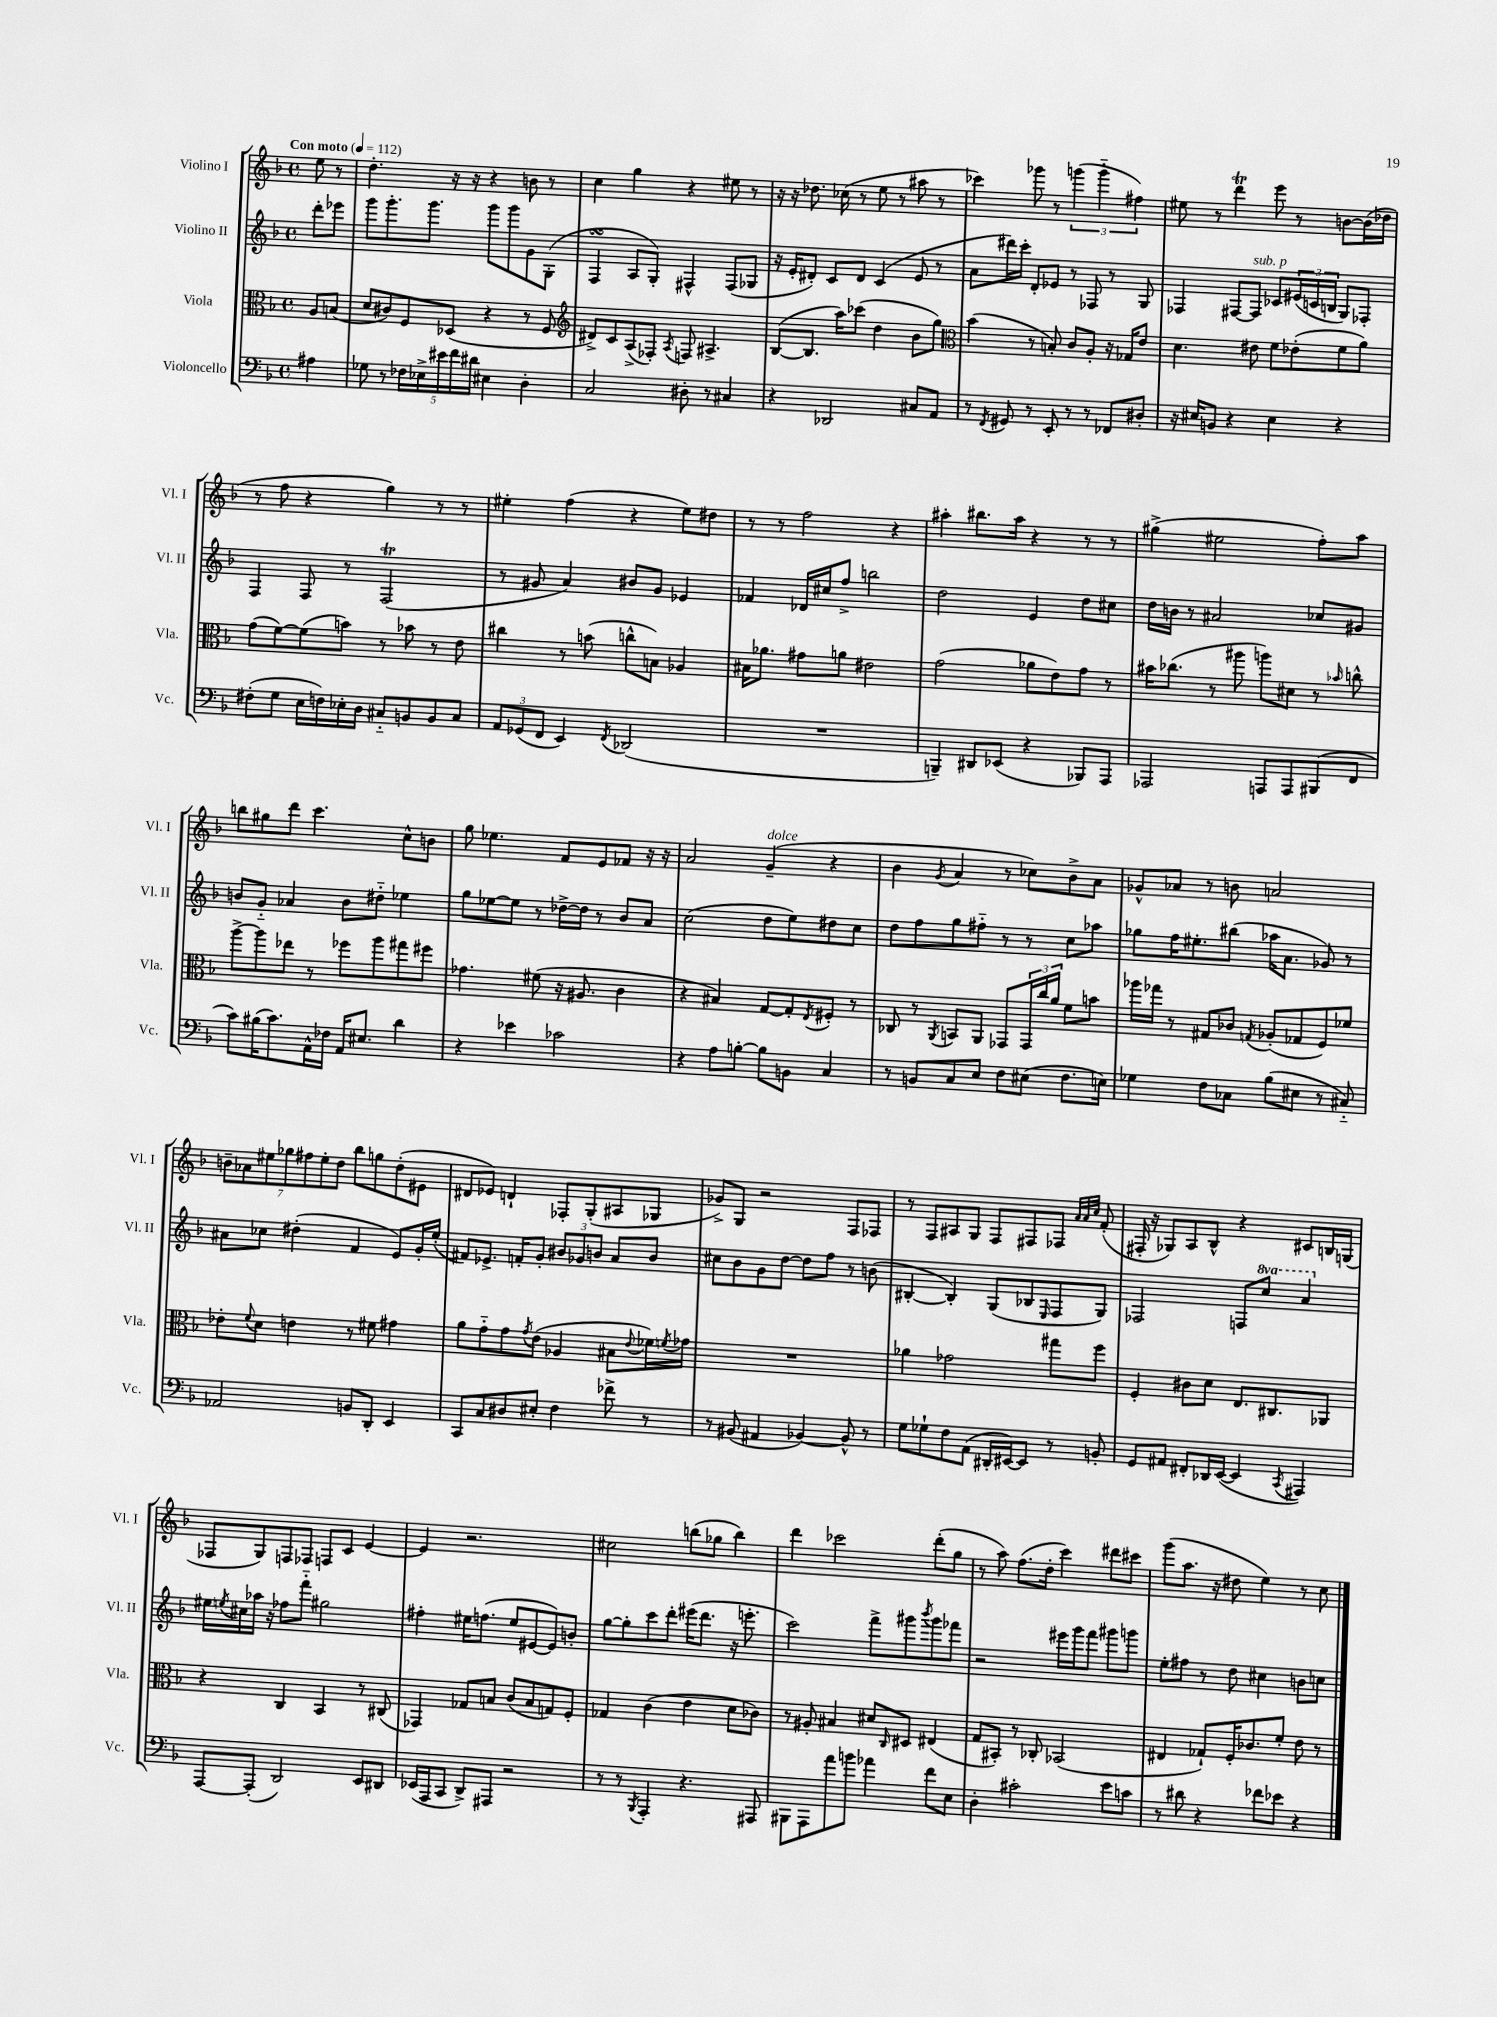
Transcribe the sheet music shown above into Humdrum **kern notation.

**kern	**kern	**kern	**kern
*staff4	*staff3	*staff2	*staff1
*clefF4	*clefC3	*clefG2	*clefG2
*k[b-]	*k[b-]	*k[b-]	*k[b-]
*M4/4	*M4/4	*M4/4	*M4/4
*met(c)	*met(c)	*met(c)	*met(c)
*MM112	*MM112	*MM112	*MM112
4A#\	8A/L	8ddd'\L	8ee\
.	(8B/J	8eee-\J	8r
=	=	=	=
8G-\	8d/L	8ggg\L	4.dd'\
8r	8c#/)	8.ggg'\	.
20F-\LL	8F/	.	.
20E-^\	.	.	.
.	.	8.ggg\J	.
20e#\	.	.	.
.	(8D-/J	.	16r
20f\	.	.	.
.	.	.	16r
20d#\JJ	.	.	.
4E#\	4r	8ggg\L	4r
.	.	8ggg\	.
4D'\	8r	8g\	8b\
.	8F/	(8G'\J	8r
=	=	=	=
*	*clefG2	*	*
2C/	8d#^/L)	4F/	4cc\
.	8c/	.	.
.	(8A^/	8A/L	4gg\
.	8F-'/J)	8G'/J)	.
.	8qA/	.	.
8D#'\	8F/	4F#^^/	4r
8r	4.A#^/	.	.
4C#/	.	(8F#/L	8ee#\
.	.	8G-/J	8r
=	=	=	=
4r	([8B-/L	16r	16r
.	.	16e'/LK	16r
.	8.B-/]J	8d#'/J)	8.dd-\
2DD-/	.	8c/L	.
.	16aa\LK)	.	(16cc-\
.	(8ccc-\J	8d#/J	8r
.	4dd\	(4c/	8ee\
.	.	.	8r
8C#/L	8b-\L	8e/	8aa#\
8AA/J	8gg\J)	8r	8r
=	=	=	=
*	*clefC3	*	*
8r	(4b-\	8a\L	4ccc-\)
8qFF/	.	.	.
8GG#/	.	16ddd#\L)	.
.	.	16ccc'\JJ	.
8r	8r	8d'/L	8ggg-\
8EE'/	8B'/)	8e-/J	8r
8r	8c/L	8r	(6ggg\
8r	8A'/J	8F-/	.
.	.	.	6ggg'~\
8FF-/L	16r	8r	.
.	16G-/LK	.	.
.	.	.	6ff#\)
8D#'/J	8e/J	8G/	.
=	=	=	=
16r	4.d\	4F-/	8ee#\
16E#/LK	.	.	.
8BB/J	.	.	8r
4r	.	[8F#/L	4ddd\
.	8e#\	8F#/]J	.
4E#\	8f\L	8c-/L	8eee\
.	(8e-'\	(24e#/L	8r
.	.	24c/	.
.	.	24B/JJ	.
4r	8f\	8G/L)	[8b\L
.	8a\J)	8F-'/J	(16b\]L
.	.	.	16dd-\JJ
=	=	=	=
(8F#'\L	(8g\L	4F/	8r
8G\J	[8f\)	.	8ff\
16E\LL	(8f\]	8F/	4r
16F\)	.	.	.
16E-'\	8b\J)	8r	.
16D\JJ	.	.	.
8C#'~/L	8r	(2F/	4gg\)
8BB/	8b-\	.	.
8BB/	8r	.	8r
8C#/J	8e\	.	8r
=	=	=	=
12AA/L	4cc#\	8r	4ee#'\
(12GG-/	.	.	.
.	.	8g#/	.
12FF/J	.	.	.
4EE/)	8r	4a/)	(4ff\
.	(8b\	.	.
8qFF/	.	.	.
(2DD-/	8cc^^\L	8b#/L	4r
.	8B\J)	8g#/J	.
.	4A-/	4e-/	8ee#\L)
.	.	.	8dd#\J
=	=	=	=
1r	16B#\LK	4f-/	8r
.	8.a-\J	.	.
.	.	.	8r
.	8g#\L	16d-/LL	2ff\
.	.	16cc#/J	.
.	8a\J	8ff^/J	.
.	2e#\	2bb\	.
.	.	.	4r
=	=	=	=
4BBB~/)	(2g\	2dd\	4aa#'\
8DD#/L	.	.	8.bb#\L
(8EE-/J	.	.	.
.	.	.	16aa#\Jk
4r	8a-\L	4e/	4r
.	8e\)	.	.
8BBB-/L)	8g\J	8dd\L	8r
8AAA/J	8r	8cc#\J	8r
=	=	=	=
2AAA-/	16b#\LK	16dd\LL	(4gg#^\
.	(8.cc-\J	16b\JJ	.
.	.	8r	.
.	8r	2a#/	2ee#\
.	8aa#\	.	.
8AAA/L	8aa\L)	.	.
8AAA/	8d#\J	.	.
(8BBB#/	8r	8cc-/L	8ff'\L)
.	16qqb-/	.	.
8FF/J	8cc^^\	8g#/J	8aa\J
=	=	=	=
8c\L)	[8aa^\L	8b/L	8bb\L
(16B#\K	8aa\]	8g'~/J	8gg#\
8.c\)	.	.	.
.	8ee-\J	4a-/	8ddd\J
16AA^^\L	8r	.	4.ccc\
16F-\JJ	.	.	.
16AA/LK	8ff-\L	8b\L	.
8.E#/J	.	.	.
.	8aa\	8dd#'~\J	.
4d\	8gg#\	4ee-\	8cc^^\L
.	8ff#\J	.	8b\J
=	=	=	=
4r	4.g-\	8gg\L	8gg\
.	.	[8ee-\	4.ee-\
4e-\	.	8ee-\]J	.
.	(8f#\	8r	.
2c-\	16r	[16dd-^\LL	8f/L
.	8.A#/	16dd-\]JJ	.
.	.	8r	8e/
.	4c\	8b-/L	8f-/J
.	.	8a/J	16r
.	.	.	16r
=	=	=	=
4r	4r	(2cc\	2a/
8A\L	4B#/)	.	.
[8B'\J	.	.	.
8B\]L	[8G/L	8dd\L	(4g~/
8BB\J	8G'/]	8ee\)	.
.	8qE/	.	.
4C/	8F#'/J	8dd#\	4r
.	8r	8cc\J	.
=	=	=	=
8r	8C-/	8dd\L	4b-\
8BB/L	8r	8ff\	.
.	8qAA/	.	8qg/
8C/	8BB/L	8gg\	4a/
8E/J	8AA/J	8ff#'~\J	.
8F\L	8GG-/L	8r	8r
(8E#\J	24GG-/L	8r	8cc-\L)
.	24cc/	.	.
.	24a/JJ	.	.
8.F\L	8f\L	8cc\L	8b-^\
.	8b\J	8aa-\J	8a\J
16E\Jk)	.	.	.
=	=	=	=
4G-\	16aa-\LL	8gg-\L	8g-^^/L
.	16gg-\JJ	.	.
.	8r	16ff\K	8a-/J
.	.	8.ee#'\	.
8F\L	8G#/L	.	8r
8C-\J	8c-/J	(8bb#\J	8b\
.	8qG/	.	.
(8B-\L	(8A-'/L	16aa-\LK	2a/
.	.	8.a\J	.
8E#\J	8G-/	.	.
8r	8F/)	8g-/)	.
8C#'~/)	8f-/J	8r	.
=	=	=	=
2AA-/	8e-'\L	8a#\L	14b~\L
.	.	.	14a-\
.	8qqf/	.	.
.	8d\J	8cc-\J	.
.	.	.	14ee#\
.	.	.	14gg-\
.	4e\	(4dd#'\	.
.	.	.	14ff#\
.	.	.	14ee#'\
.	.	.	14dd\J
8BB/L	8r	4f/	8bb-\L
8DD'/J	8f#\	.	8gg\
4EE/	4g#\	8e/L)	(8dd'\
.	.	16g'/L	8e#\J
.	.	(16ee'/JJ	.
=	=	=	=
8CC/L	8a\L	8f#/L)	8d#/L
8C/	8g'~\	8.e-^/J	8e-/J)
8D#/	8g\	.	4d`/
.	.	16f'/LK	.
.	8qg/	.	.
8E#'/J	(8e\J	8g'/J	.
4F\	4A-/	12b#/L	8F-'/L
.	.	12g-/	.
.	.	.	(8G'/
.	.	12b/J	.
8f-^\	8B#\L	8a/L	8A#/
.	8qqe/	.	.
8r	16f-\L)	8b/J	8G-/J
.	8qf/	.	.
.	16g-\JJ	.	.
=	=	=	=
8r	1r	8cc#\L	8g-^/L)
(8BB#/	.	8b-\	8G/J
4AA#/	.	8g\	2r
.	.	[8dd\J	.
[4BB-/)	.	8dd\]L	.
.	.	8ff\J	.
8BB-^^/]	.	8r	8F/L
8r	.	(8b\	8F-/J
=	=	=	=
8G\L	4a-\	[4B#'/	8r
8G-`\	.	.	8F/L
8F\	2g-\	4B#'/])	8A#/
(8AA\J	.	.	8G/J
16DD#'/LL	.	(8G/L	8F/L
[16EE#/J)	.	.	.
8EE#/]J	.	8B-/	8F#/
.	.	16qqE/	.
8r	8gg#\L	8F/	8F-/J
.	.	.	32qqa/LLL
.	.	.	32qqa/
.	.	.	32qqcc/JJJ
8BB'/	8ff\J	8G/J)	(8f'/
=	=	=	=
8GG/L	4F'/	2F-/	16F#'/
.	.	.	16r
8AA#/J	.	.	8G-/L)
8FF#'/L	8c#\L	.	8A/
16DD-/L	8d\J	.	8B-^^/J
([16EE/JJ	.	.	.
4EE/]	8.E/L	8F/L	4r
.	.	8ccc/J	.
.	8.C#/	.	.
8qCC/	.	.	.
4AAA#/)	.	4aa/	8c#/L
.	8AA-/J	.	16B/L
.	.	.	(16G/JJ
=	=	=	=
[8AAA/L	4r	16ee#\LL	8F-/L
.	.	8qee/	.
.	.	16cc#\	.
(8AAA'/]J	.	16aa-\JJ	8G/)
.	.	16r	.
2DD/)	4C/	8ff-\L	8F/
.	.	8fff'~\J	8F-/J
.	4BB-/	2gg#\	8F/L
.	.	.	8c/J
8EE/L	8r	.	[4e/
8DD#/J	(8C#/	.	.
=	=	=	=
(16EE-/LL	4GG-/)	4ff#'\	4e/]
16AAA/J	.	.	.
8CC/J	.	.	.
8DD^/L)	8G-/L	16ee#\LK	2.r
.	.	(8.ff\J	.
8AAA#/J	8B/J	.	.
2r	(8c/L	8ee#/L	.
.	8B/	[8e#/	.
.	8G/)	8e#/])	.
.	8F'/J	8b'/J	.
=	=	=	=
8r	4G-/	[8gg\L	2cc#\
8r	.	8gg'\]	.
8qBBB-/	.	.	.
4AAA'/	(4c\	8ccc\	.
.	.	8ddd'\J	.
4.r	4e\	(16eee#\LK	(8bb\L
.	.	8.ddd\J	.
.	.	.	8gg-\J
.	8d\L	16r	4bb\)
.	.	8.eee'\	.
8AAA#/	8c-\J)	.	.
=	=	=	=
8BBB#\L	8r	2ccc\)	4ddd\
8AAA\	8A#'/	.	.
8a\	4B#/	.	2ccc-\
8b\J	.	.	.
4a-\	8d#/L	8fff^\L	.
.	16qqC/	.	.
.	8D#/J	8ggg#\	.
.	.	8qbbb-/	.
8f\L	(4E#/	8ggg#\	(8ddd'\L
8E\J	.	8fff-\J	8gg\J
=	=	=	=
4D'\	8G/L	2r	8r
.	8BB#'/J)	.	8aa\)
2c#'\	8r	.	(8.ff\L
.	8C-'/	.	.
.	.	.	16dd'\Jk
.	(2BB-/	16eee#\LL	4ccc\)
.	.	16ggg\J	.
.	.	8fff\J	.
8e\L	.	8ggg#\L	8ddd#\L
8c\J	.	8ggg\J	8ccc#\J
=	=	=	=
8r	4E#/	8ee'\L	(8ggg\L
8d#\	.	8ff#\J	8.aa\J
4r	8G-`/L)	8r	.
.	.	.	16r
.	16F'/K	8dd\	8dd#\
.	8.c-/	.	.
8f-\L	.	4cc#\	4ee\)
8e-\J	8f'/J	.	.
4r	8e\	8b\L	8r
.	8r	8cc\J	8cc\
==	==	==	==
*-	*-	*-	*-
